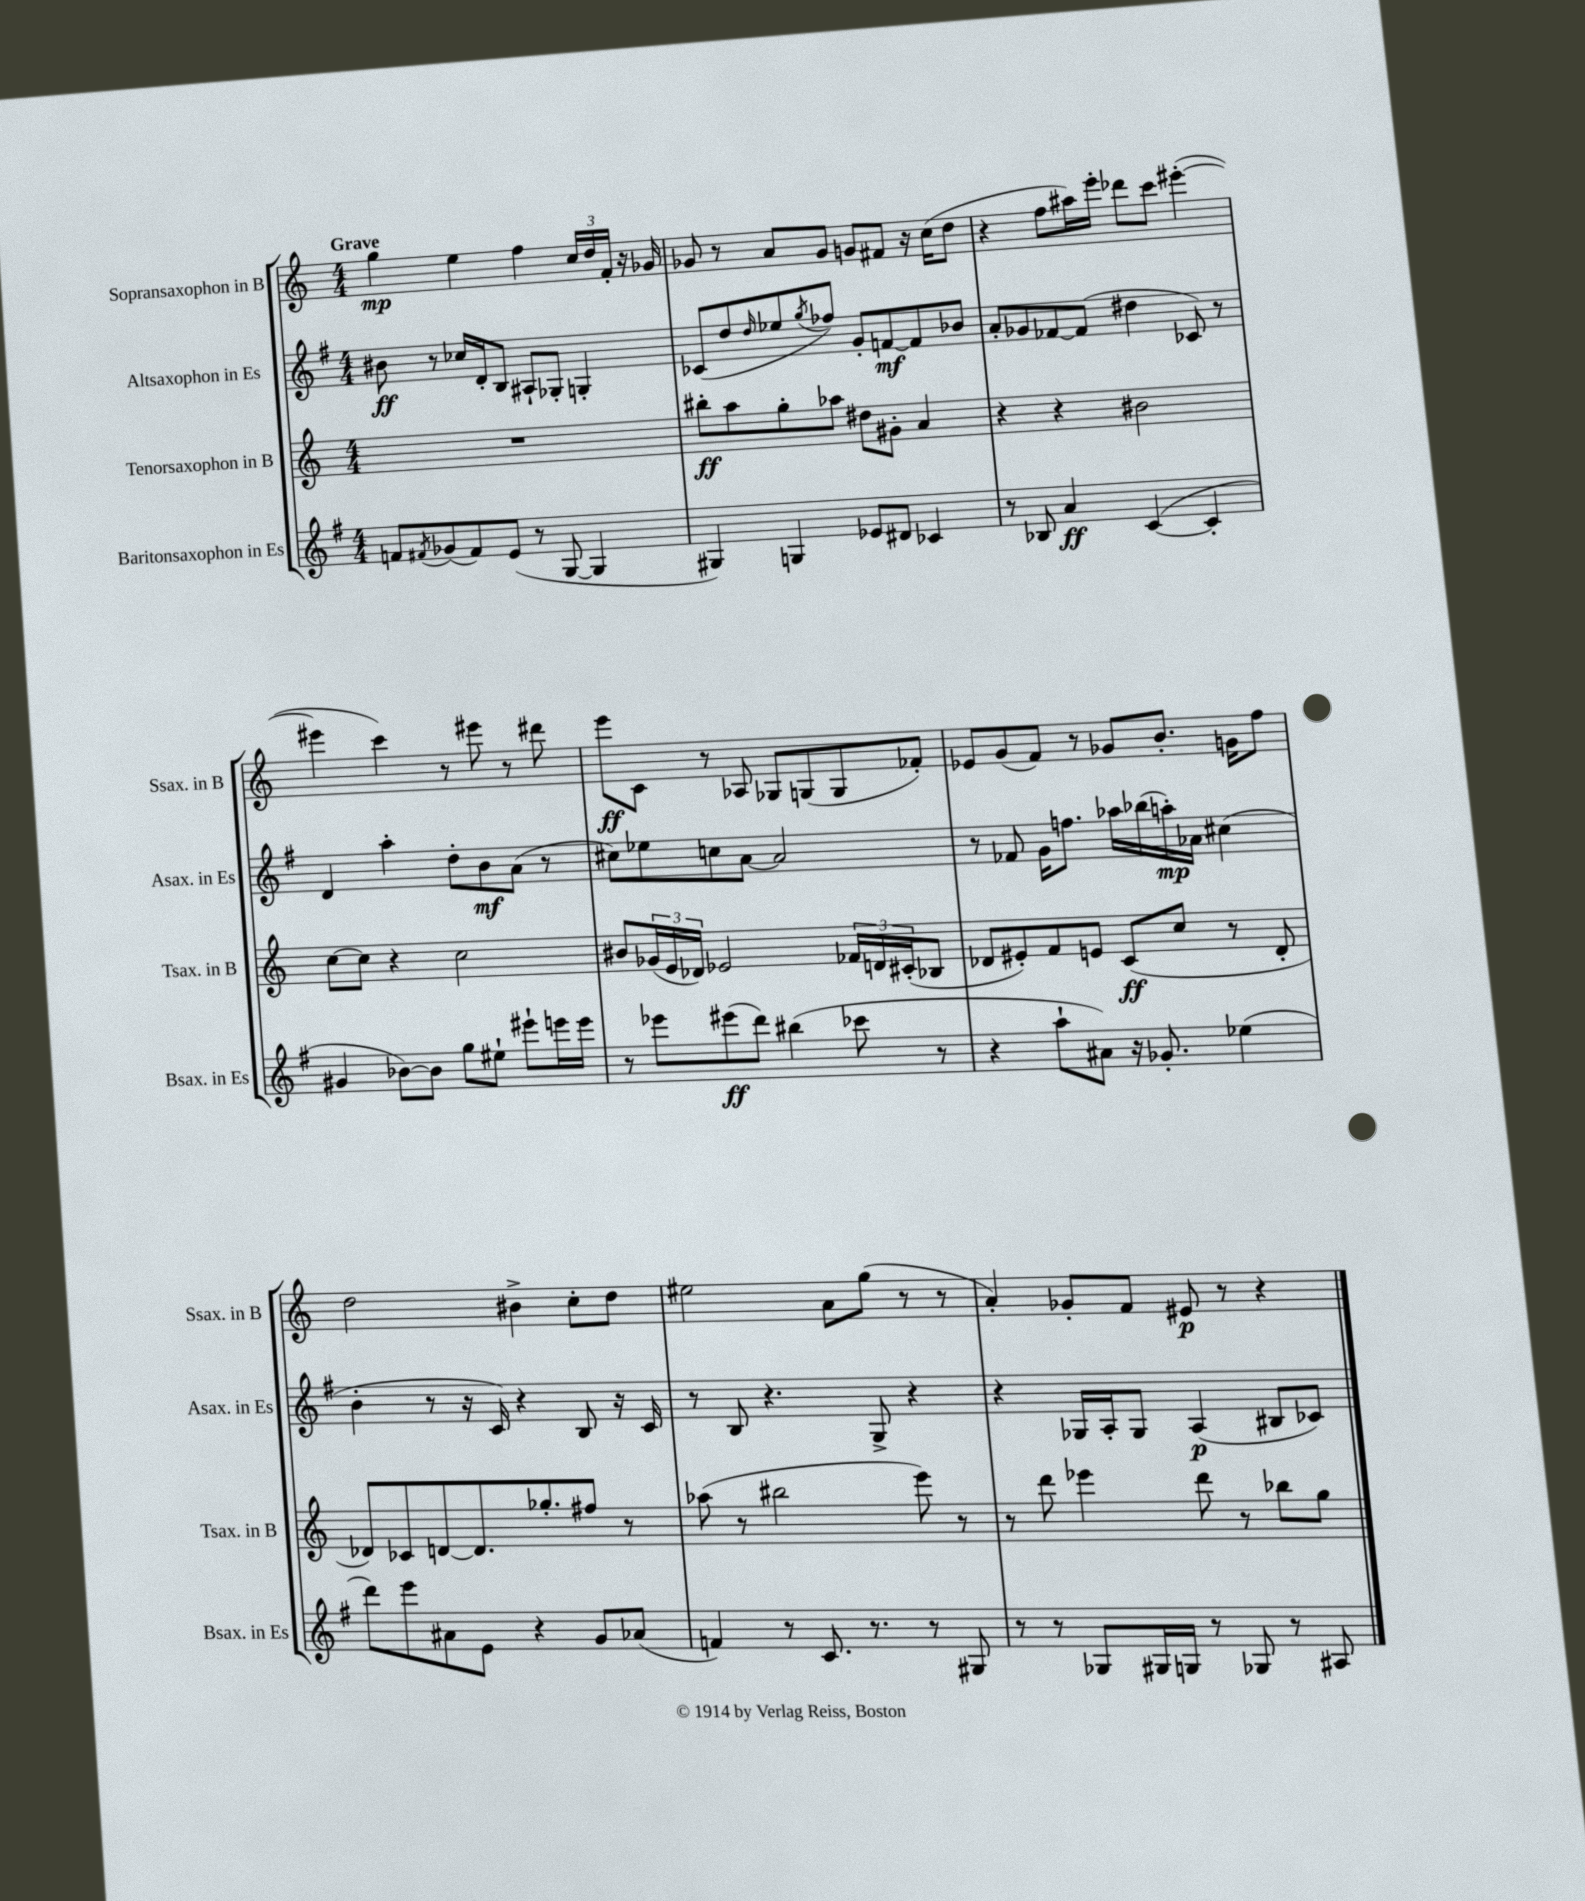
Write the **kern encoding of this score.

**kern	**dynam	**kern	**dynam	**kern	**dynam	**kern	**dynam
*part4	*part4	*part3	*part3	*part2	*part2	*part1	*part1
*staff4	*staff4	*staff3	*staff3	*staff2	*staff2	*staff1	*staff1
*I"Baritonsaxophon in Es	*	*I"Tenorsaxophon in B	*	*I"Altsaxophon in Es	*	*I"Sopransaxophon in B	*
*I'Bsax. in Es	*	*I'Tsax. in B	*	*I'Asax. in Es	*	*I'Ssax. in B	*
*clefG2	*	*clefG2	*	*clefG2	*	*clefG2	*
*k[f#]	*	*k[]	*	*k[f#]	*	*k[]	*
*M4/4	*	*M4/4	*	*M4/4	*	*M4/4	*
=1	=1	=1	=1	=1	=1	=1	=1
!	!	!	!	!	!	!LO:TX:a:B:t=Grave	!
8fn/L	.	1r	.	8b#X\	ff	4gg\	mp
8qf#X/	.	.	.	.	.	.	.
(8g-X/	.	.	.	8r	.	.	.
8f#/)	.	.	.	16cc-X/LL	.	4ee\	.
.	.	.	.	16d'/J	.	.	.
(8e/J	.	.	.	8B/J	.	.	.
8r	.	.	.	8A#X`/L	.	4ff\	.
[8G/	.	.	.	8G-X'/J	.	.	.
4G/]	.	.	.	4Gn'/	.	24cc/LL	.
.	.	.	.	.	.	24dd/	.
.	.	.	.	.	.	24f'/JJ	.
.	.	.	.	.	.	16r	.
.	.	.	.	.	.	16g-X/	.
=2	=2	=2	=2	=2	=2	=2	=2
4G#X/)	.	8bb#X'\L	ff	(8c-X/L	.	8g-X/	.
.	.	8aa\	.	8dd/	.	8r	.
.	.	.	.	16qqdd/	.	.	.
4Gn/	.	8gg'\	.	8ee-X/	.	8a/L	.
.	.	.	.	8qgg/	.	.	.
.	.	8aa-X\J	.	8ff-X/J)	.	8g-/J	.
8e-X/L	.	8dd#X\L	.	8g'/L	.	8gn/L	.
8d#X/J	.	8g#X'\J	.	[8fn/	mf	8f#X/J	.
4c-X/	.	4a/	.	8f/]	.	16r	.
.	.	.	.	.	.	(16cc\KL	.
.	.	.	.	8b-X/J	.	8dd\J	.
=3	=3	=3	=3	=3	=3	=3	=3
8r	.	4r	.	8a'/L	.	4r	.
8B-X/	.	.	.	8g-X/	.	.	.
4a/	ff	4r	.	[8f-X/	.	8ff\L	.
.	.	.	.	(8f-/J]	.	16aa#X\L)	.
.	.	.	.	.	.	16eee'\JJ	.
([4c/	.	2b#X\	.	4dd#X\	.	8ddd-X\L	.
.	.	.	.	.	.	8ccc\J	.
4c'/]	.	.	.	8c-X/)	.	([4eee#X'\	.
.	.	.	.	8r	.	.	.
!!LO:LB:g=z
=4	=4	=4	=4	=4	=4	=4	=4
4g#X/	.	[8cc\L	.	4d/	.	4eee#X\]	.
.	.	8cc\J]	.	.	.	.	.
[8b-X\L)	.	4r	.	4aa'\	.	4ccc\)	.
8b-\J]	.	.	.	.	.	.	.
8gg\L	.	2cc\	.	8dd'\L	.	8r	.
8ee#X`\J	.	.	.	8b\	mf	8eee#X\	.
8eee#X`\L	.	.	.	(8a\J	.	8r	.
16eeen\L	.	.	.	8r	.	8ddd#X\	.
16eee\JJ	.	.	.	.	.	.	.
=5	=5	=5	=5	=5	=5	=5	=5
8r	.	8b#X/L	.	8cc#X\L)	.	8eee\L	ff
8eee-X\L	.	(24g-X/L	.	8ee-X\	.	8c\J	.
.	.	24e/	.	.	.	.	.
.	.	24d-X/JJ)	.	.	.	.	.
(8eee#X\	ff	2e-X/	.	8ccn\	.	8r	.
8ddd\J)	.	.	.	[8a\J	.	8A-X/	.
(4bb#X\	.	.	.	2a/]	.	8G-X/L	.
.	.	.	.	.	.	(8Gn/	.
8ccc-X\	.	24f-X/LL	.	.	.	8G/	.
.	.	24dn/	.	.	.	.	.
.	.	(24c#X'/J	.	.	.	.	.
8r	.	8B-X/J	.	.	.	8f-X'/J)	.
=6	=6	=6	=6	=6	=6	=6	=6
4r	.	8d-X/L	.	8r	.	8e-X/L	.
.	.	8e#X'/)	.	8f-X/	.	(8g/	.
8aa`\L	.	8f/	.	16g\KL	.	8f/J)	.
.	.	.	.	8.ffn\J	.	.	.
8a#X\J)	.	8en/J	.	.	.	8r	.
16r	.	(8c/L	ff	16aa-X\LL	.	8g-X/L	.
8.g-X'/	.	.	.	(16bb-X\	.	.	.
.	.	8cc/J	.	16aan'\)	mp	8.b'/J	.
.	.	.	.	16a-X\JJ	.	.	.
(4ee-X\	.	8r	.	(4cc#X\	.	.	.
.	.	.	.	.	.	16gn\KL	.
.	.	8d-'/	.	.	.	8ff\J	.
!!LO:LB:g=z
=7	=7	=7	=7	=7	=7	=7	=7
8ddd\L)	.	8d-X/L)	.	4b'\	.	2dd\	.
8eee\	.	8c-X/	.	.	.	.	.
8a#X\	.	[8dn/	.	8r	.	.	.
8e\J	.	8.d/]	.	16r	.	.	.
.	.	.	.	16c/)	.	.	.
4r	.	.	.	4r	.	4b#X^\	.
.	.	8.gg-X'/	.	.	.	.	.
8g/L	.	8ff#X/J	.	8B/	.	8cc'\L	.
(8a-X/J	.	8r	.	16r	.	8dd\J	.
.	.	.	.	16c/	.	.	.
=8	=8	=8	=8	=8	=8	=8	=8
4fn/)	.	(8aa-X\	.	8r	.	2ee#X\	.
.	.	8r	.	8B/	.	.	.
8r	.	2bb#X\	.	4.r	.	.	.
8.c/	.	.	.	.	.	.	.
.	.	.	.	.	.	8a\L	.
8.r	.	.	.	.	.	.	.
.	.	.	.	8G^/	.	(8gg\J	.
8r	.	8eee\)	.	4r	.	8r	.
8G#X/	.	8r	.	.	.	8r	.
=9	=9	=9	=9	=9	=9	=9	=9
8r	.	8r	.	4r	.	4a'/)	.
8r	.	8ddd\	.	.	.	.	.
8G-X/L	.	4eee-X\	.	16G-X/LL	.	8g-X'/L	.
.	.	.	.	16A'/J	.	.	.
16G#X/L	.	.	.	8G-/J	.	8f/J	.
16Gn/JJ	.	.	.	.	.	.	.
8r	.	8ddd\	.	(4A/	p	8e#X/	p
8G-X/	.	8r	.	.	.	8r	.
8r	.	8bb-X\L	.	8B#X/L	.	4r	.
8A#X/	.	8gg\J	.	8c-X/J)	.	.	.
==	==	==	==	==	==	==	==
*-	*-	*-	*-	*-	*-	*-	*-
